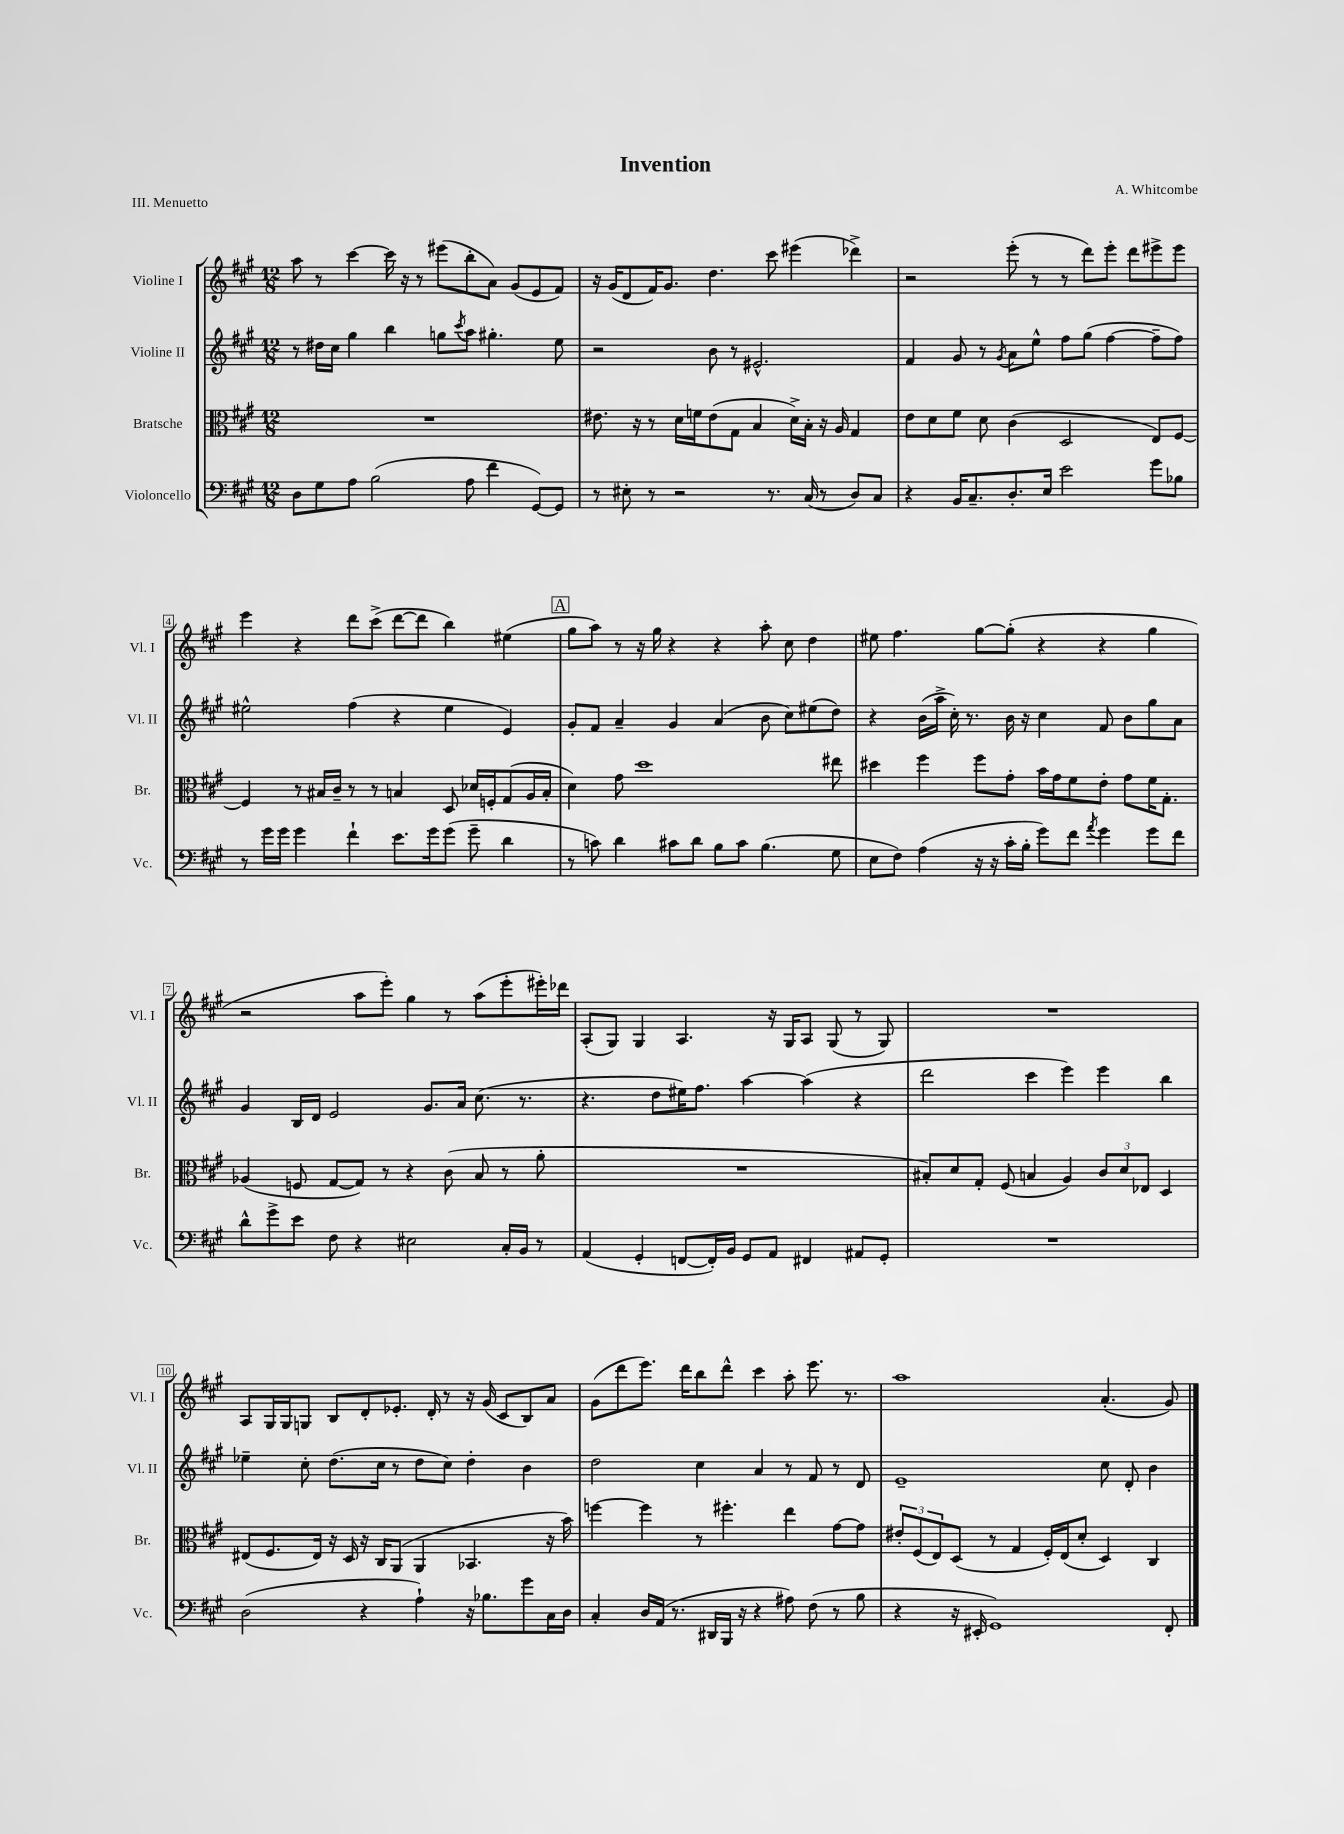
\header { title = "Invention" composer = "A. Whitcombe" piece = "III. Menuetto" }
<<
\new StaffGroup <<
\new Staff = "s0" \with { instrumentName = "Violine I" shortInstrumentName = "Vl. I" } {
    \clef treble \key a \major \numericTimeSignature \time 12/8
    a''8 r8 cis'''4~ cis'''16 r16 r8 eis'''8( b''8-. a'8) gis'8( e'8 fis'8) |
    r16 gis'16( d'8 fis'16) gis'8. d''4. cis'''8 eis'''4( des'''4->) |
    r2 e'''8-.( r8 r8 d'''8) e'''8-. d'''8 eis'''8-> eis'''8 |
    e'''4 r4 d'''8 cis'''8->( d'''8~ d'''8 b''4) eis''4( |
    \mark \markup { \box "A" } gis''8 a''8) r8 r16 gis''16 r4 r4 a''8-. cis''8 d''4 |
    eis''8 fis''4. gis''8~ gis''8-.( r4 r4 gis''4 |
    r2 a''8 e'''8-.) gis''4 r8 a''8( e'''8-. eis'''16-.) des'''16 |
    a8-.( gis8) gis4 a4. r16 gis16 a8 gis8( r8 gis8) |
    R1. |
    a8 gis16 gis16 g8 b8 d'8-. ees'8.-. d'16-. r8 r16 gis'16( cis'8 b8) a'8 |
    gis'8( d'''8 e'''8.) d'''16 b''8 d'''8-^ cis'''4 a''8-. e'''8. r8. |
    a''1 a'4.-.( gis'8) \bar "|." |
}
\new Staff = "s1" \with { instrumentName = "Violine II" shortInstrumentName = "Vl. II" } {
    \clef treble \key a \major \numericTimeSignature \time 12/8
    r8 dis''16 cis''16 gis''4 b''4 g''8 \acciaccatura { cis'''8 } a''8 gis''4.-. e''8 |
    r2 b'8 r8 eis'2.-^ |
    fis'4 gis'8 r8 \acciaccatura { gis'8 } a'8 e''8-^ fis''8 gis''8( fis''4~ fis''8-- fis''8) |
    eis''2-^ fis''4( r4 eis''4 e'4) |
    \mark \markup { \box "A" } gis'8-. fis'8 a'4-- gis'4 a'4( b'8 cis''8) eis''8( d''8) |
    r4 b'16( a''16-> cis''16-.) r8. b'16 r16 cis''4 fis'8 b'8 gis''8 a'8 |
    gis'4 b16 d'16 e'2 gis'8. a'16 cis''8.( r8. |
    r4. d''8 eis''16) fis''8. a''4~ a''4( r4 |
    d'''2 cis'''4 e'''4) e'''4 b''4 |
    ees''4-- cis''8-. d''8.( cis''16 r8 d''8 cis''8) d''4-. b'4 |
    d''2 cis''4 a'4 r8 fis'8 r8 d'8 |
    e'1-- cis''8 d'8-. b'4 \bar "|." |
}
\new Staff = "s2" \with { instrumentName = "Bratsche" shortInstrumentName = "Br." } {
    \clef alto \key a \major \numericTimeSignature \time 12/8
    R1. |
    eis'8. r16 r8 d'16 f'16 eis'8( gis8 b4 d'16->) b16-. r16 a16 gis4 |
    e'8 d'8 fis'8 d'8 cis'4( d2 e8) fis8~ |
    fis4 r8 bis16 cis'16-- r8 r8 b4 d8 des'16 f16-. gis8( a16 b16-. |
    \mark \markup { \box "A" } d'4) gis'8 d''1 eis''8 |
    dis''4 fis''4 fis''8 gis'8-. b'16 gis'16 fis'8 e'8-. gis'8 fis'16 gis8.-. |
    aes4( f8 gis8~ gis8) r8 r4 cis'8( b8 r8 a'8-. |
    R1. |
    bis8-.) d'8 gis8-. fis8( b4 a4) \tuplet 3/2 { cis'8 d'8 ees8 } d4 |
    eis8( fis8. eis16) r16 d16 r16 cis16 a,8( a,4 bes,4. r16 b'16) |
    f''4~ f''4 r8 fis''4.-. e''4 gis'8~ gis'8 |
    \tuplet 3/2 { eis'8-. fis8( e8) } d8( r8 gis4 fis16-.) e16( d'8-. d4) cis4 \bar "|." |
}
\new Staff = "s3" \with { instrumentName = "Violoncello" shortInstrumentName = "Vc." } {
    \clef bass \key a \major \numericTimeSignature \time 12/8
    d8 gis8 a8 b2( a8 fis'4 gis,8~) gis,8 |
    r8 eis8-. r8 r2 r8. cis16( r8 d8) cis8 |
    r4 b,16 cis8.-- d8.-. e16 e'2 gis'8 bes8 |
    r8 gis'16 gis'16 gis'4 fis'4-! e'8. gis'16 gis'8( gis'8-- d'4 |
    \mark \markup { \box "A" } r8 c'8) d'4 cis'8 d'8 b8 cis'8 b4.( gis8 |
    e8 fis8) a4( r16 r16 cis'16-. b16-. gis'8) fis'8 \acciaccatura { a'8 } gis'4 gis'8 fis'8 |
    d'8-^ gis'8-> e'8 fis8 r4 eis2 cis16-. b,16 r8 |
    a,4( gis,4-. f,8~ f,16-.) b,16 gis,8 a,8 fis,4 ais,8 gis,8-. |
    R1. |
    d2( r4 a4-!) r16 bes8. gis'8 cis16 d16 |
    cis4-. d16 a,16( r8. dis,16 b,,16 r16 r4 ais8) fis8( r8 b8 |
    r4 r16 eis,16-. gis,1) fis,8-. \bar "|." |
}
>>
>>
\layout { \context { \Score \override BarNumber.stencil = #(make-stencil-boxer 0.1 0.3 ly:text-interface::print) } }
